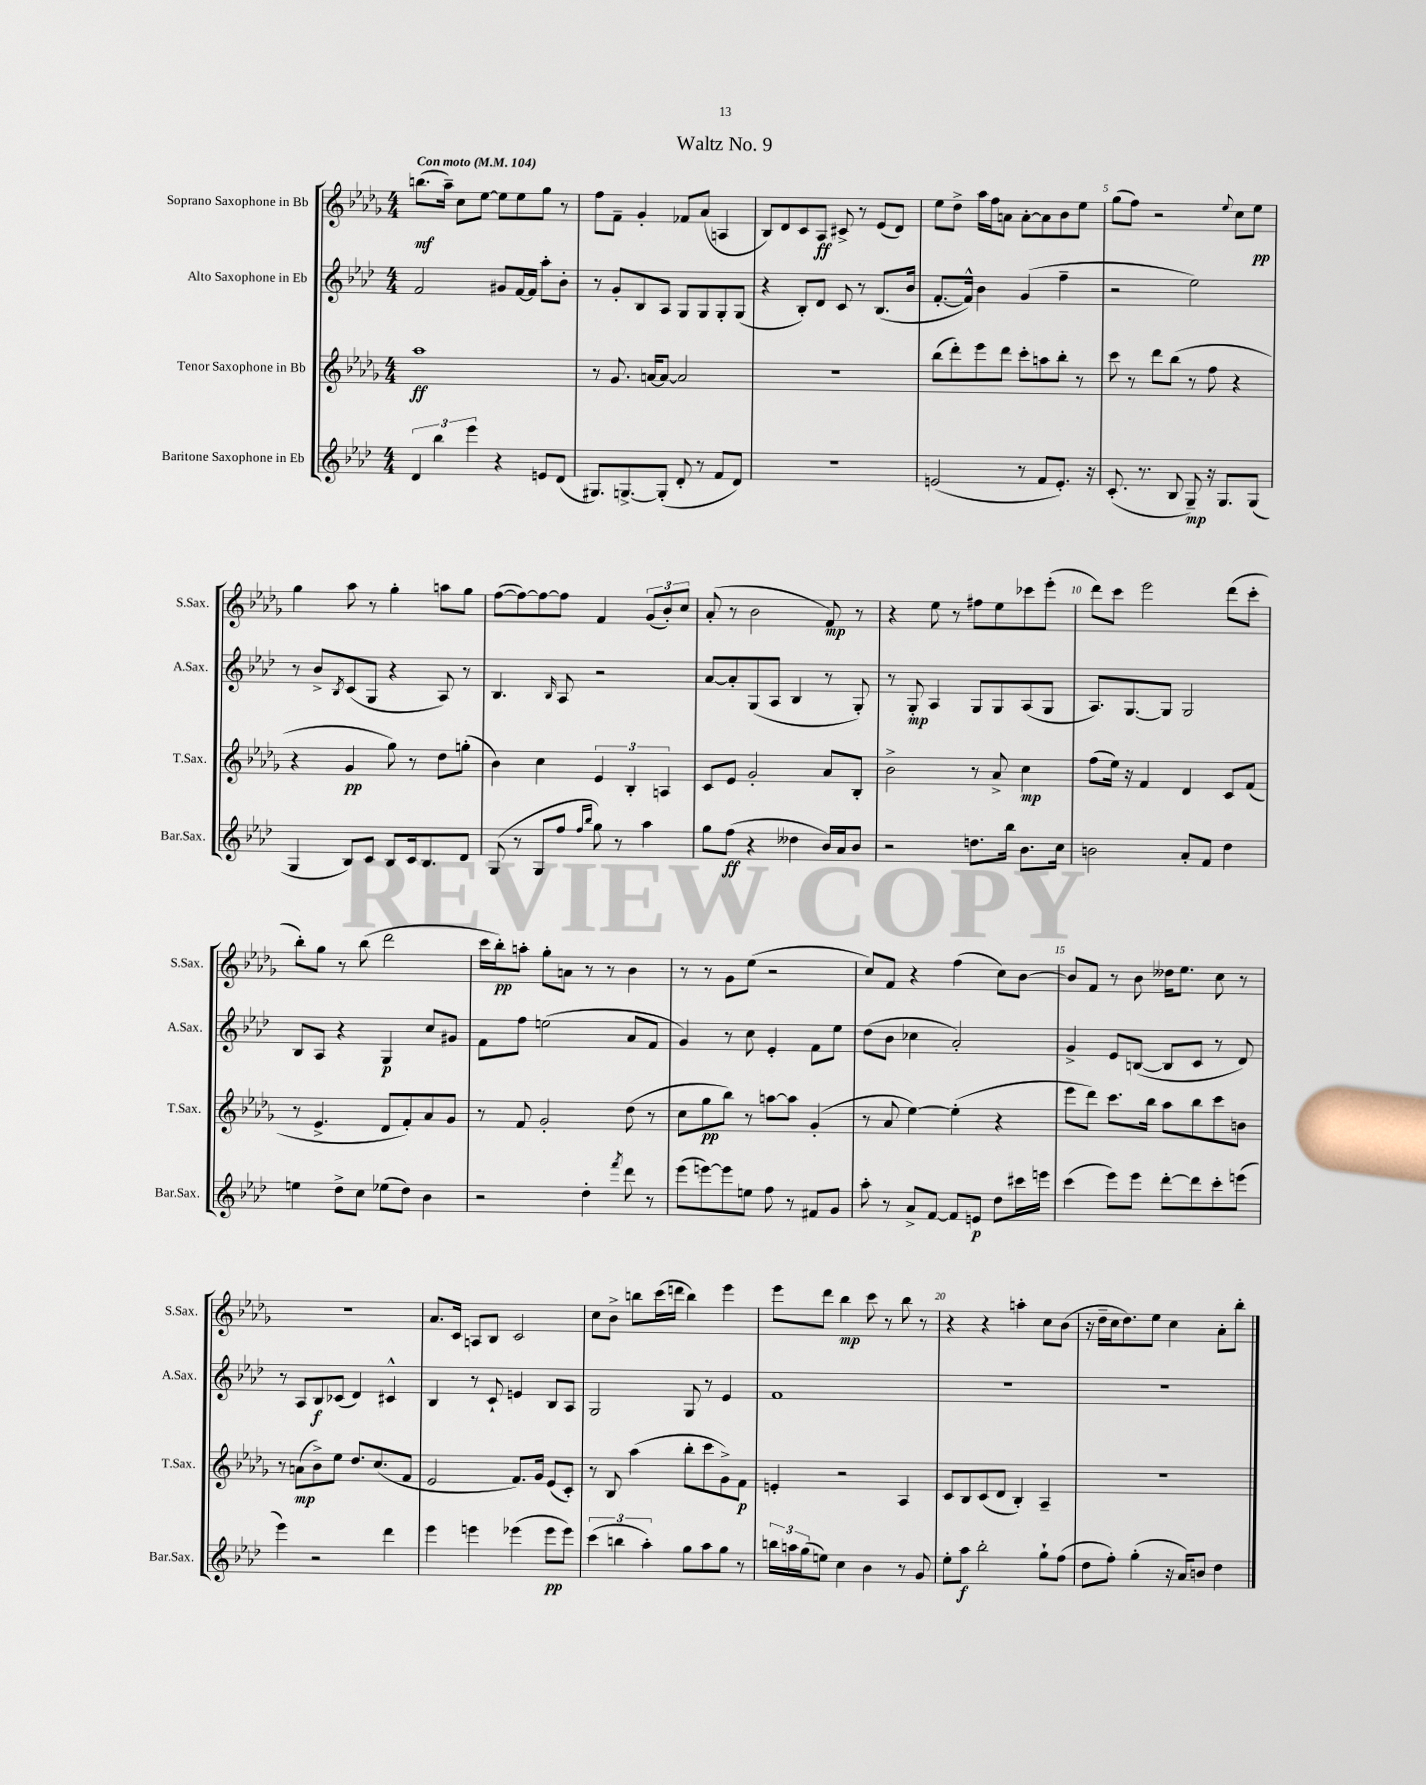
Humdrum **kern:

**kern	**dynam	**kern	**dynam	**kern	**dynam	**kern	**dynam
*part4	*part4	*part3	*part3	*part2	*part2	*part1	*part1
*staff4	*staff4	*staff3	*staff3	*staff2	*staff2	*staff1	*staff1
*I"Baritone Saxophone in Eb	*	*I"Tenor Saxophone in Bb	*	*I"Alto Saxophone in Eb	*	*I"Soprano Saxophone in Bb	*
*I'Bar.Sax.	*	*I'T.Sax.	*	*I'A.Sax.	*	*I'S.Sax.	*
*clefG2	*	*clefG2	*	*clefG2	*	*clefG2	*
*k[b-e-a-d-]	*	*k[b-e-a-d-g-]	*	*k[b-e-a-d-]	*	*k[b-e-a-d-g-]	*
*M4/4	*	*M4/4	*	*M4/4	*	*M4/4	*
*MM104	*	*MM104	*	*MM104	*	*MM104	*
=1	=1	=1	=1	=1	=1	=1	=1
!	!	!	!	!	!	!LO:TX:a:B:t=Con moto	!
6d-/	.	1aa-	ff	2f/	.	(8.bbn\L	mf
6bb-\	.	.	.	.	.	.	.
.	.	.	.	.	.	16aa-~\Jk)	.
.	.	.	.	.	.	8cc\L	.
6eee-\	.	.	.	.	.	.	.
.	.	.	.	.	.	[8ee-\J	.
4r	.	.	.	8g#X/L	.	8ee-\L]	.
.	.	.	.	[16f/L	.	8ee-\	.
.	.	.	.	16f/JJ]	.	.	.
8en/L	.	.	.	8aa-'\L	.	8gg-\J	.
(8d-/J	.	.	.	8b-'\J	.	8r	.
=2	=2	=2	=2	=2	=2	=2	=2
8.G#X/L)	.	8r	.	8r	.	8ff\L	.
.	.	8.g-/	.	8g'/L	.	8f~\J	.
[8.Gn^/	.	.	.	.	.	.	.
.	.	.	.	8B-/	.	4g-'/	.
.	.	[16an/KL	.	.	.	.	.
(8G'/J]	.	8a/J_	.	8A-/J	.	.	.
8d-'/	.	2a/]	.	8G/L	.	8f-X/L	.
8r	.	.	.	8G/	.	(8a-/J	.
8f/L	.	.	.	8G'/	.	4An/	.
8d-/J)	.	.	.	(8G/J	.	.	.
=3	=3	=3	=3	=3	=3	=3	=3
1r	.	1r	.	4r	.	8B-/L)	.
.	.	.	.	.	.	8d-/	.
.	.	.	.	8B-'/L)	.	8c/	.
.	.	.	.	8d-/J	.	8A-/J	ff
.	.	.	.	8c/	.	8c#X^/	.
.	.	.	.	8r	.	8r	.
.	.	.	.	(8.B-/L	.	(8e-/L	.
.	.	.	.	.	.	8d-/J)	.
.	.	.	.	16b-/Jk	.	.	.
=4	=4	=4	=4	=4	=4	=4	=4
(2en/	.	(8bb-\L	.	[8.f'/L	.	8ee-\L	.
.	.	8ddd-'\)	.	.	.	8dd-^\J	.
.	.	.	.	16f^^/Jk])	.	.	.
.	.	8eee-\	.	4b-\	.	16aa-\LL	.
.	.	.	.	.	.	16ff\J	.
.	.	8ddd-\J	.	.	.	8an\J	.
8r	.	8ccc'\L	.	(4g/	.	[8a'\L	.
8f/L	.	8aan\	.	.	.	8a\]	.
8.e'/J)	.	8bb-'\J	.	4ff~\	.	8b-\	.
.	.	8r	.	.	.	8ee-\J	.
16r	.	.	.	.	.	.	.
=5	=5	=5	=5	=5	=5	=5	=5
(8.c'/	.	8ccc\	.	2r	.	(8gg-\L	.
.	.	8r	.	.	.	8ff\J)	.
8.r	.	.	.	.	.	.	.
.	.	8ddd-\L	.	.	.	2r	.
8B-/	.	(8bb-\J	.	.	.	.	.
8G~/)	mp	8r	.	2ee-\)	.	.	.
16r	.	8ff\	.	.	.	.	.
8.G/L	.	.	.	.	.	.	.
.	.	.	.	.	.	8qqee-/	.
.	.	4r	.	.	.	8cc\L	.
(8G/J	.	.	.	.	.	8ee-\J	pp
!!LO:LB:g=z
=6	=6	=6	=6	=6	=6	=6	=6
4G/	.	4r	.	8r	.	4gg-\	.
.	.	.	.	8b-^/L	.	.	.
.	.	.	.	8qB-/	.	.	.
8B-/L)	.	4g-/	pp	(8c/	.	8aa-\	.
8c/J	.	.	.	8G/J	.	8r	.
8B-/L	.	8gg-\)	.	4r	.	4gg-'\	.
16c/k	.	8r	.	.	.	.	.
8.B-/	.	.	.	.	.	.	.
.	.	8dd-\L	.	8A-/)	.	8aan\L	.
8d-/J	.	(8ggn'\J	.	8r	.	8gg-\J	.
=7	=7	=7	=7	=7	=7	=7	=7
(8G/	.	4b-\)	.	4.B-/	.	([8ff\L	.
8r	.	.	.	.	.	8ff\_)	.
8G/L	.	4cc\	.	.	.	8ff\_	.
.	.	.	.	16qqB-/	.	.	.
8ff/J	.	.	.	8A-/	.	8ff\J]	.
16qqff/LL	.	.	.	.	.	.	.
16qqbb-/JJ	.	.	.	.	.	.	.
8gg\)	.	6e-/	.	2r	.	4f/	.
8r	.	.	.	.	.	.	.
.	.	6B-'/	.	.	.	.	.
4aa-\	.	.	.	.	.	(12g-/L	.
.	.	6An/	.	.	.	12b-'/)	.
.	.	.	.	.	.	12cc/J	.
=8	=8	=8	=8	=8	=8	=8	=8
8gg\L	.	8c/L	.	[8a-/L	.	(8a-'/	.
(8ff\J	ff	8e-/J	.	8a-'/]	.	8r	.
4r	.	2g-'/	.	(8G/	.	2b-\	.
.	.	.	.	8A-/J	.	.	.
4dd--X\	.	.	.	4B-/	.	.	.
16b-/LL)	.	8a-/L	.	8r	.	8f/)	mp
16a-/J	.	.	.	.	.	.	.
8b-/J	.	8B-'/J	.	8G'/)	.	8r	.
=9	=9	=9	=9	=9	=9	=9	=9
2r	.	2b-^\	.	8r	.	4r	.
.	.	.	.	8G'/	mp	.	.
.	.	.	.	4A-/	.	8ee-\	.
.	.	.	.	.	.	8r	.
8.ddn\L	.	8r	.	8G/L	.	8ff#X\L	.
.	.	8a-^/	.	8G/	.	8ee-\	.
16bb-\Jk	.	.	.	.	.	.	.
8.b-\L	.	4cc\	mp	(8A-/	.	8ccc-X\	.
.	.	.	.	8G/J	.	(8eee-'\J	.
16cc\Jk	.	.	.	.	.	.	.
=10	=10	=10	=10	=10	=10	=10	=10
2bn\	.	(8ff\L	.	8.A-/L)	.	8ddd-\L)	.
.	.	16ee-\Jk)	.	.	.	8ccc\J	.
.	.	16r	.	[8.G/	.	.	.
.	.	4f/	.	.	.	2eee-\	.
.	.	.	.	8G/J]	.	.	.
8a-'/L	.	4d-/	.	2G/	.	.	.
8f/J	.	.	.	.	.	.	.
4dd-\	.	8c/L	.	.	.	(8ddd-\L	.
.	.	(8f/J	.	.	.	8ccc'\J	.
!!LO:LB:g=z
=11	=11	=11	=11	=11	=11	=11	=11
4een\	.	8r	.	8B-/L	.	8bb-'\L)	.
.	.	4.e-^/	.	8A-/J	.	8gg-\J	.
8dd-^\L	.	.	.	4r	.	8r	.
8cc\J	.	.	.	.	.	(8bb-\	.
(8ee-X\L	.	8d-/L	.	4G/	p	2ddd-\	.
8dd-\J)	.	8f'/)	.	.	.	.	.
4b-\	.	8a-/	.	8cc/L	.	.	.
.	.	8g-/J	.	8g#X/J	.	.	.
=12	=12	=12	=12	=12	=12	=12	=12
2r	.	8r	.	8f\L	.	16ccc\LL	.
.	.	.	.	.	.	16bb-'\J)	pp
.	.	8f/	.	8ff\J	.	8aan'\J	.
.	.	2g-'/	.	(2een\	.	8gg-'\L	.
.	.	.	.	.	.	8an\J	.
4dd-'\	.	.	.	.	.	8r	.
.	.	.	.	.	.	8r	.
8qfff/	.	.	.	.	.	.	.
8ddd-\	.	(8dd-\	.	8a-/L	.	4b-\	.
8r	.	8r	.	8f/J	.	.	.
=13	=13	=13	=13	=13	=13	=13	=13
(8eee-\L	.	8cc\L	.	4g/)	.	8r	.
[8eeen\)	.	8gg-\	pp	.	.	8r	.
8eee\]	.	8bb-\J)	.	8r	.	8g-\L	.
8een\J	.	8r	.	8cc\	.	(8ee-\J	.
8ff\	.	[8aan\L	.	4e-'/	.	2r	.
8r	.	8aa\J]	.	.	.	.	.
8f#X/L	.	(4g-'/	.	8f\L	.	.	.
8g/J	.	.	.	8ee-\J	.	.	.
=14	=14	=14	=14	=14	=14	=14	=14
8aa-'\	.	8r	.	(8dd-\L	.	8cc/L)	.
8r	.	8a-/	.	8b-\J	.	8f/J	.
8a-^/L	.	[4ee-\)	.	4cc-X\	.	4r	.
[8f/J	.	.	.	.	.	.	.
8f/L]	.	(4ee-'\]	.	2a-'/)	.	(4ff\	.
8en/J	p	.	.	.	.	.	.
8dd-\L	.	4r	.	.	.	8cc\L)	.
16ccc#X\L	.	.	.	.	.	[8b-\J	.
16eeen\JJ	.	.	.	.	.	.	.
=15	=15	=15	=15	=15	=15	=15	=15
(4ccc\	.	8eee-\L	.	4g^/	.	8b-/L]	.
.	.	8ddd-\J)	.	.	.	8f/J	.
8eee-\L)	.	8.ccc\L	.	8e-/L	.	8r	.
8eee-\J	.	.	.	([8Bn/J	.	8b-\	.
.	.	16bb-\Jk	.	.	.	.	.
[8ddd-'\L	.	8aa-\L	.	8B/L]	.	16dd--X\KL	.
.	.	.	.	.	.	8.ee-\J	.
8ddd-\]	.	8bb-\	.	8c/J	.	.	.
8ccc'\	.	8ccc\	.	8r	.	8cc\	.
(8eeen\J	.	8bn\J	.	8d-/)	.	8r	.
!!LO:LB:g=z
=16	=16	=16	=16	=16	=16	=16	=16
4eee-\)	.	8r	.	8r	.	1r	.
.	.	(8an\L	mp	8A-/L	.	.	.
2r	.	8b-^\)	.	8B-/	f	.	.
.	.	8ee-\J	.	(8c-X/J	.	.	.
.	.	8.dd-/L	.	4d-/)	.	.	.
.	.	(8.cc/	.	.	.	.	.
4ddd-\	.	.	.	4c#X^^/	.	.	.
.	.	8f/J	.	.	.	.	.
=17	=17	=17	=17	=17	=17	=17	=17
4eee-\	.	2e-/	.	4B-/	.	8.a-/L	.
.	.	.	.	.	.	16c/Jk	.
4eeen\	.	.	.	8r	.	8An/L	.
.	.	.	.	8c`/	.	8B-/J	.
(4eee-X\	.	8.f/L)	.	4en/	.	2c/	.
.	.	16g-/Jk	.	.	.	.	.
8eee-\L	pp	(8e-/L	.	8B-/L	.	.	.
8eee-\J)	.	8c'/J)	.	8A-/J	.	.	.
=18	=18	=18	=18	=18	=18	=18	=18
(6ccc\	.	8r	.	2G/	.	8cc\L	.
.	.	8B-/	.	.	.	8b-^\J	.
6bbn\	.	.	.	.	.	.	.
.	.	(4aa-\	.	.	.	8bbn\L	.
6aa-'\)	.	.	.	.	.	.	.
.	.	.	.	.	.	(16ccc\L	.
.	.	.	.	.	.	16dddn\JJ	.
8gg\L	.	8bb-'\L	.	8G/	.	4bb\)	.
8aa-\	.	8ccc\	.	8r	.	.	.
8gg\J	.	8g-^\)	.	4e-/	.	4eee-\	.
8r	.	8f\J	p	.	.	.	.
=19	=19	=19	=19	=19	=19	=19	=19
24bbn\LL	.	4en'/	.	1f	.	8eee-\L	.
24aan\	.	.	.	.	.	.	.
(24gg\J	.	.	.	.	.	.	.
8een\J)	.	.	.	.	.	8ddd-\J	.
4cc\	.	2r	.	.	.	4bb-\	mp
4b-\	.	.	.	.	.	8ccc\	.
.	.	.	.	.	.	8r	.
8r	.	4A-/	.	.	.	8bb-\	.
8g/	.	.	.	.	.	8r	.
=20	=20	=20	=20	=20	=20	=20	=20
8ee-'\L	.	8c/L	.	1r	.	4r	.
8aa-\J	f	8B-/	.	.	.	.	.
2bb-'\	.	(8c/	.	.	.	4r	.
.	.	8d-/J	.	.	.	.	.
.	.	4B-'/)	.	.	.	4aan'\	.
8gg`\L	.	4A-~/	.	.	.	8cc\L	.
(8ff\J	.	.	.	.	.	(8b-\J	.
=21	=21	=21	=21	=21	=21	=21	=21
8dd-\L	.	1r	.	1r	.	16r	.
.	.	.	.	.	.	16dd-~\LL	.
8ff'\J)	.	.	.	.	.	16cc\J	.
.	.	.	.	.	.	8.dd-\)	.
(4gg'\	.	.	.	.	.	.	.
.	.	.	.	.	.	8ee-\J	.
16r	.	.	.	.	.	4cc\	.
16a-/KL)	.	.	.	.	.	.	.
8bn/J	.	.	.	.	.	.	.
4dd-\	.	.	.	.	.	8a-'\L	.
.	.	.	.	.	.	8bb-'\J	.
==	==	==	==	==	==	==	==
*-	*-	*-	*-	*-	*-	*-	*-
